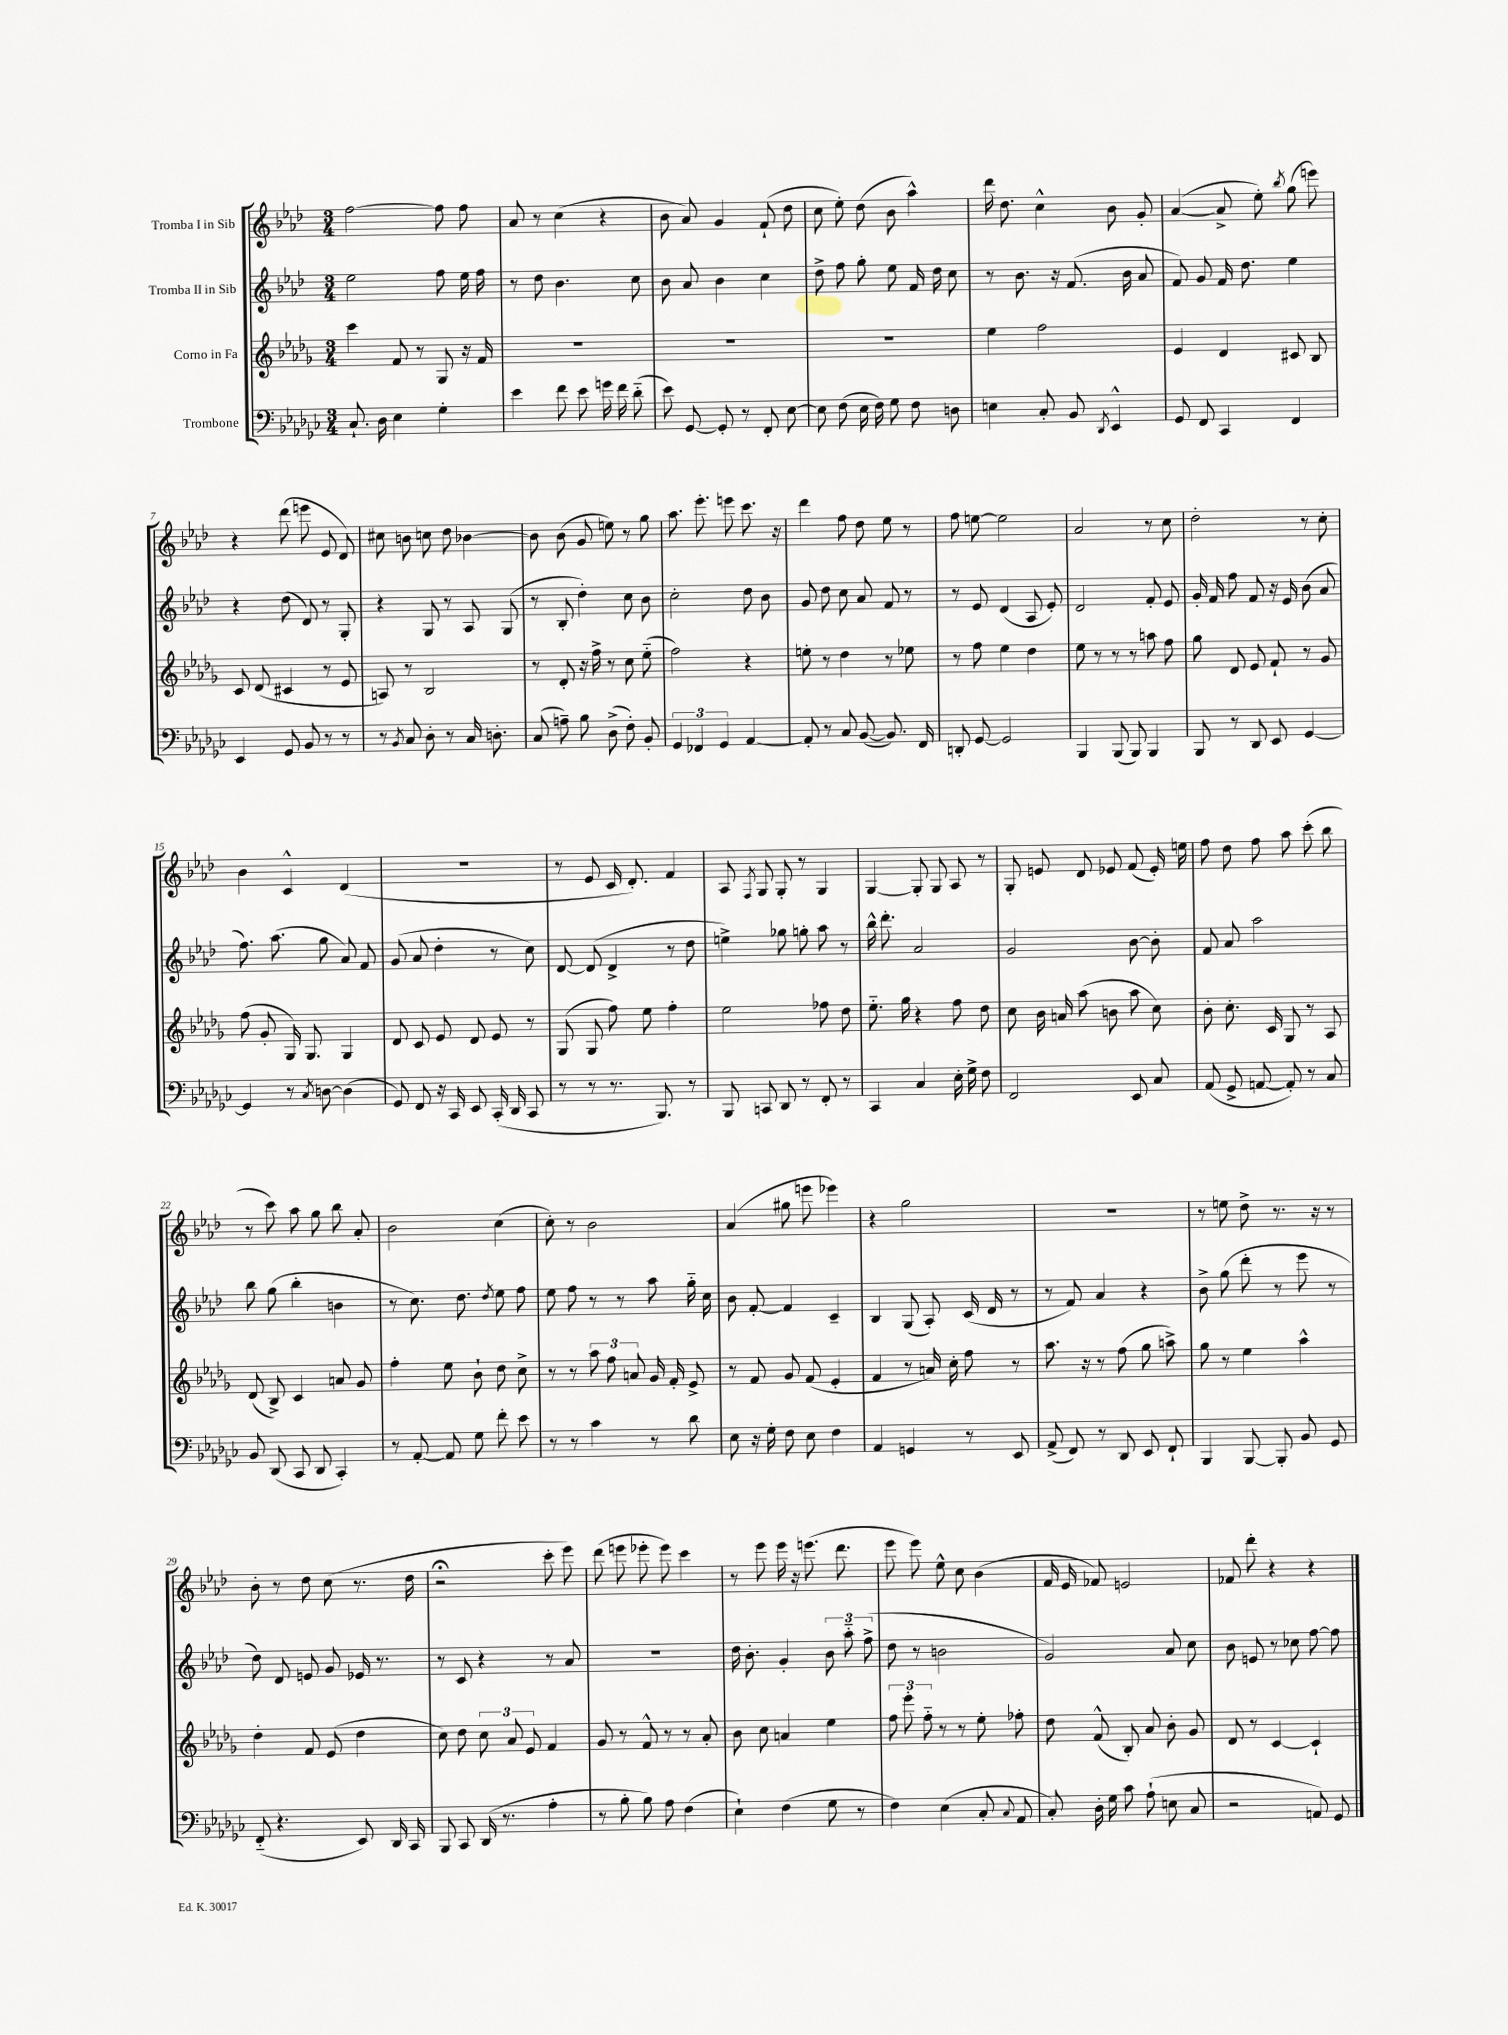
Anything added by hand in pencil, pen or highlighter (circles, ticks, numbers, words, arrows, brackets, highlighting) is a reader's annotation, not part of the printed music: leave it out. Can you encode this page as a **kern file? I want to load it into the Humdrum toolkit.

**kern	**kern	**kern	**kern
*staff4	*staff3	*staff2	*staff1
*clefF4	*clefG2	*clefG2	*clefG2
*k[b-e-a-d-g-c-]	*k[b-e-a-d-g-]	*k[b-e-a-d-]	*k[b-e-a-d-]
*M3/4	*M3/4	*M3/4	*M3/4
8.C-`	4ccc	2ee-	[2ff
16D-	.	.	.
4E-	8f	.	.
.	8r	.	.
4G-'	8G-	8ff	8ff]
.	16r	16ee-	8ff
.	16f	16ff	.
=	=	=	=
4e-	2.r	8r	8a-
.	.	8dd-	8r
8f	.	4.b-	(4cc
8e-	.	.	.
16g	.	.	4r
16f	.	.	.
(8d-'~	.	8cc	.
=	=	=	=
8e-)	2.r	8b-	8b-
[8GG-	.	8a-	8a-)
8GG-']	.	4b-	4g
8r	.	.	.
8FF'	.	4cc	(8f`
[8E-	.	.	8dd-
=	=	=	=
8E-]	2.r	8dd-^	8cc
(8F	.	8ff	8ee-')
16E-	.	8gg'	(8dd-
16F)	.	.	.
8G-	.	8ee-	8b-
8F	.	16f	4aa-^^)
.	.	16dd-	.
8D	.	8cc	.
=	=	=	=
4E	4ee-	8r	16ddd-
.	.	.	8.dd-
.	.	8.b-	.
8C-'	2ff	.	4cc^^
.	.	16r	.
8BB-	.	(8.f	.
8qDD-	.	.	.
4EE-^^	.	.	8b-
.	.	16b-	.
.	.	8a-	8g'
=	=	=	=
8GG-	4e-	8f)	([4a-
8FF	.	8g	.
4CC-	4d-	16f	8a-^]
.	.	8.dd-	.
.	.	.	8ee-')
.	.	.	8qbb-
4FF	8c#	4ee-	(8gg
.	8B-	.	8eee)
=	=	=	=
4EE-	8c	4r	4r
.	(8d-	.	.
8GG-	4c#	(8dd-	(8ddd-
8BB-	.	8d-)	8eee
8r	8r	8r	8e-
8r	8e-	8G'	8d-)
=	=	=	=
8r	8A)	4r	8cc#
8qBB-	.	.	.
8C-	8r	.	8b
8D-'	2B-	8G	8cc
8r	.	8r	8dd-
16C-	.	8A-	[4b-
8.D'	.	.	.
.	.	(8G	.
=	=	=	=
(8C-	8r	8r	8b-]
8A~)	8d-'	8B-'	(8b-
8B-	16r	4dd-')	8g
.	16ff^	.	.
(8D-^	8r	.	8ee)
8F')	8cc	8cc	8r
8BB-'	(8ee-'~	8b-	8gg
=	=	=	=
6GG-	2ff)	2cc'	8.aa-
6FF-	.	.	.
.	.	.	8.eee-'
6GG-	.	.	.
.	.	.	8eee
[4AA-	4r	8dd-	8.ccc
.	.	8b-	.
.	.	.	16r
=	=	=	=
8AA-']	8ee'	8g	4ddd-
8r	8r	8dd-	.
8C-	4dd-	8cc	8ff
([8BB-	.	8a-	8dd-
8.BB-])	8r	8f	8ee-
.	8ee-	8r	8r
16FF	.	.	.
=	=	=	=
8DD'	8r	8r	8ff
[8GG-	8ff	8e-	[8ee
2GG-]	4ee-	(4d-	2ee]
.	4dd-	8A-	.
.	.	8e-')	.
=	=	=	=
4BBB-	8ee-	2d-	2a-
.	8r	.	.
(8BBB-	8r	.	.
8BBB-)	8r	.	.
4BBB-	8aa	8f'	8r
.	8ff	8e-	8cc
=	=	=	=
8BBB-	8gg-	16g'	2dd-'
.	.	16f	.
8r	8d-	8ff	.
8DD-	8e-	8f	.
8EE-	8f`	16r	.
.	.	16e-	.
[4GG-	8r	(8b-	8r
.	8g-	8a-	8cc'
=	=	=	=
4GG-]	(8ff	8.ff)	4b-
.	8g-'	.	.
.	.	(8.aa-	.
8r	16G-)	.	4c^^
.	8.G-	.	.
8qC-	.	.	.
[8D	.	8gg	.
(4D]	4G-	8a-)	(4d-
.	.	8f	.
=	=	=	=
8GG-)	8d-	(8g	2.r
8FF	8c	8a-	.
16r	8e-	4dd-'	.
16CC-	.	.	.
8EE-	8d-	.	.
(16CC-'	8e-	8r	.
16DD-	.	.	.
8CC-	8r	8cc)	.
=	=	=	=
8r	(8G-	[8d-	8r
8r	8G-	(8d-]	8e-
8.r	8ff)	4d-^	16c
.	.	.	8.d-')
.	8ee-	.	.
8.BBB-)	.	.	.
.	4ff'	8r	4f
8r	.	8dd-	.
=	=	=	=
8BBB-	2ee-	4ee^)	8A-
.	.	.	8qF
8CC	.	.	8G
8DD-	.	8gg-	8G'
8r	.	8gg'	8r
8FF'	8ff-	8aa-	4G
8r	8dd-	8r	.
=	=	=	=
4CC-	8.ee-'~	16bb-^^	[4G
.	.	8.ddd-'	.
.	16gg-	.	.
4C-	4r	2a-	8G']
.	.	.	8G
16E-'	8ff	.	8A-
16G-^	.	.	.
8F	8dd-	.	8r
=	=	=	=
2FF	8cc	2g	8G'
.	16b-	.	8e
.	16a	.	.
.	(8aa-	.	8d-
.	8b	.	8e-
8EE-	8aa-	[8b-	(8f
8C-	8cc)	8b-']	16e-')
.	.	.	16ee
=	=	=	=
(8AA-	8b-'	8f	8ff
8GG-^	8.cc'	8a-	8dd-
[8AA	.	2aa-	8ff
.	16c	.	.
8AA'])	8G-	.	8aa-
8r	8r	.	(8ccc'
8C-	8A-	.	8bb-
=	=	=	=
8BB-	(8d-	8bb-	8r
(8DD-	8B-^)	(8gg	8ccc)
8CC-	4c	4bb-'	8aa-
8DD-	.	.	8gg
4CC-')	8a	4b	8bb-
.	8g-	.	8a-'
=	=	=	=
8r	4ff'	8r	2b-
[8AA-'	.	8.cc)	.
8AA-]	8ee-	.	.
.	.	8.dd-	.
8G-	8b-`	.	.
.	.	8qdd-	.
8f'	8dd-	8ee-	(4cc
8e-	8cc^	8ff	.
=	=	=	=
8r	8r	8ee-	8cc')
8r	8r	8ff	8r
4c-	12aa-	8r	2b-
.	12ff	.	.
.	.	8r	.
.	12a	.	.
8r	16g-	8aa-	.
.	16f'	.	.
8d-	8e-^	16gg'~	.
.	.	16cc	.
=	=	=	=
8E-	8r	8b-	(4a-
16r	8f	[8f'	.
16G-'	.	.	.
8F	8g-	4f]	8gg#
8E-	(8f	.	8eee
4F	4e-'	4c~	4eee-)
=	=	=	=
4AA-	4f	4B-	4r
4GG	8r	(8G	2gg
.	16a)	8A-')	.
.	16cc'	.	.
8r	8ff	(16c	.
.	.	16d-	.
8EE-	8r	8r	.
=	=	=	=
(8AA-^	8.aa-	8r	2.r
8FF)	.	8f)	.
.	16r	.	.
8r	8r	4a-	.
8DD-	(8ff	.	.
8EE-	8gg-	4r	.
8FF`	8aa^)	.	.
=	=	=	=
4BBB-	8gg-	8b-^	8r
.	8r	(8gg	8ee
[8BBB-	4ee-	8ddd-'	8dd-^
8BBB-']	.	8r	8.r
8BB-	4aa-^^	8eee-	.
.	.	.	16r
8GG-	.	8r	8r
=	=	=	=
(8FF'~	4dd-'	8dd-)	8b-'
4.r	.	8d-	8r
.	8f	8e	8dd-
.	(8e-	8g	(8cc
8EE-)	4dd-	16e-	8.r
.	.	8.r	.
16DD-	.	.	.
16CC-	.	.	16dd-
=	=	=	=
8BBB-	8cc)	8r	2r;
8CC-	8dd-	8c	.
(16DD-	12cc	4r	.
8.r	.	.	.
.	12a-	.	.
.	12e-	.	.
4A-'	4f	8r	8ccc'
.	.	8a-	8eee-)
=	=	=	=
8r	8g-	2.r	(8ddd-
8B-'	8r	.	8eee
8B-)	8f^^	.	8eee-'
8A-	8r	.	8eee-)
(4F	8r	.	4ccc
.	8a-'	.	.
=	=	=	=
4E-`)	8b-	16dd-	8r
.	.	8.b-'	.
.	8cc	.	8eee-
(4F	4a	4g'	16eee-
.	.	.	16r
.	.	.	(8.eee
8G-	4ee-	12b-	.
.	.	.	8.ddd-
.	.	12aa-'~	.
8r	.	.	.
.	.	(12ff^	.
=	=	=	=
4F)	12ff	8dd-	8eee-
.	12eee-'	.	.
.	.	8r	8eee-)
.	12ff'~	.	.
(4E-	8r	2b	8ee-^^
.	8r	.	8cc
8C-'	8ee-'	.	(4b-
8qqC-	.	.	.
8AA-	8ff-'	.	.
=	=	=	=
8C-')	8dd-	2g)	16f
.	.	.	16e-
16D-'	(8f^^	.	8f-)
16G-	.	.	.
8c-	8B-')	.	2e
(8A-`	8a-	.	.
8E	8b-'	8a-	.
8C-	8g-	8cc	.
=	=	=	=
2r	8d-	8b-	8f-
.	8r	8e	8ddd-'
.	[4c	8r	4r
.	.	8cc-	.
8AA)	4c`]	[8ff	4r
8GG-	.	8ff]	.
==	==	==	==
*-	*-	*-	*-
